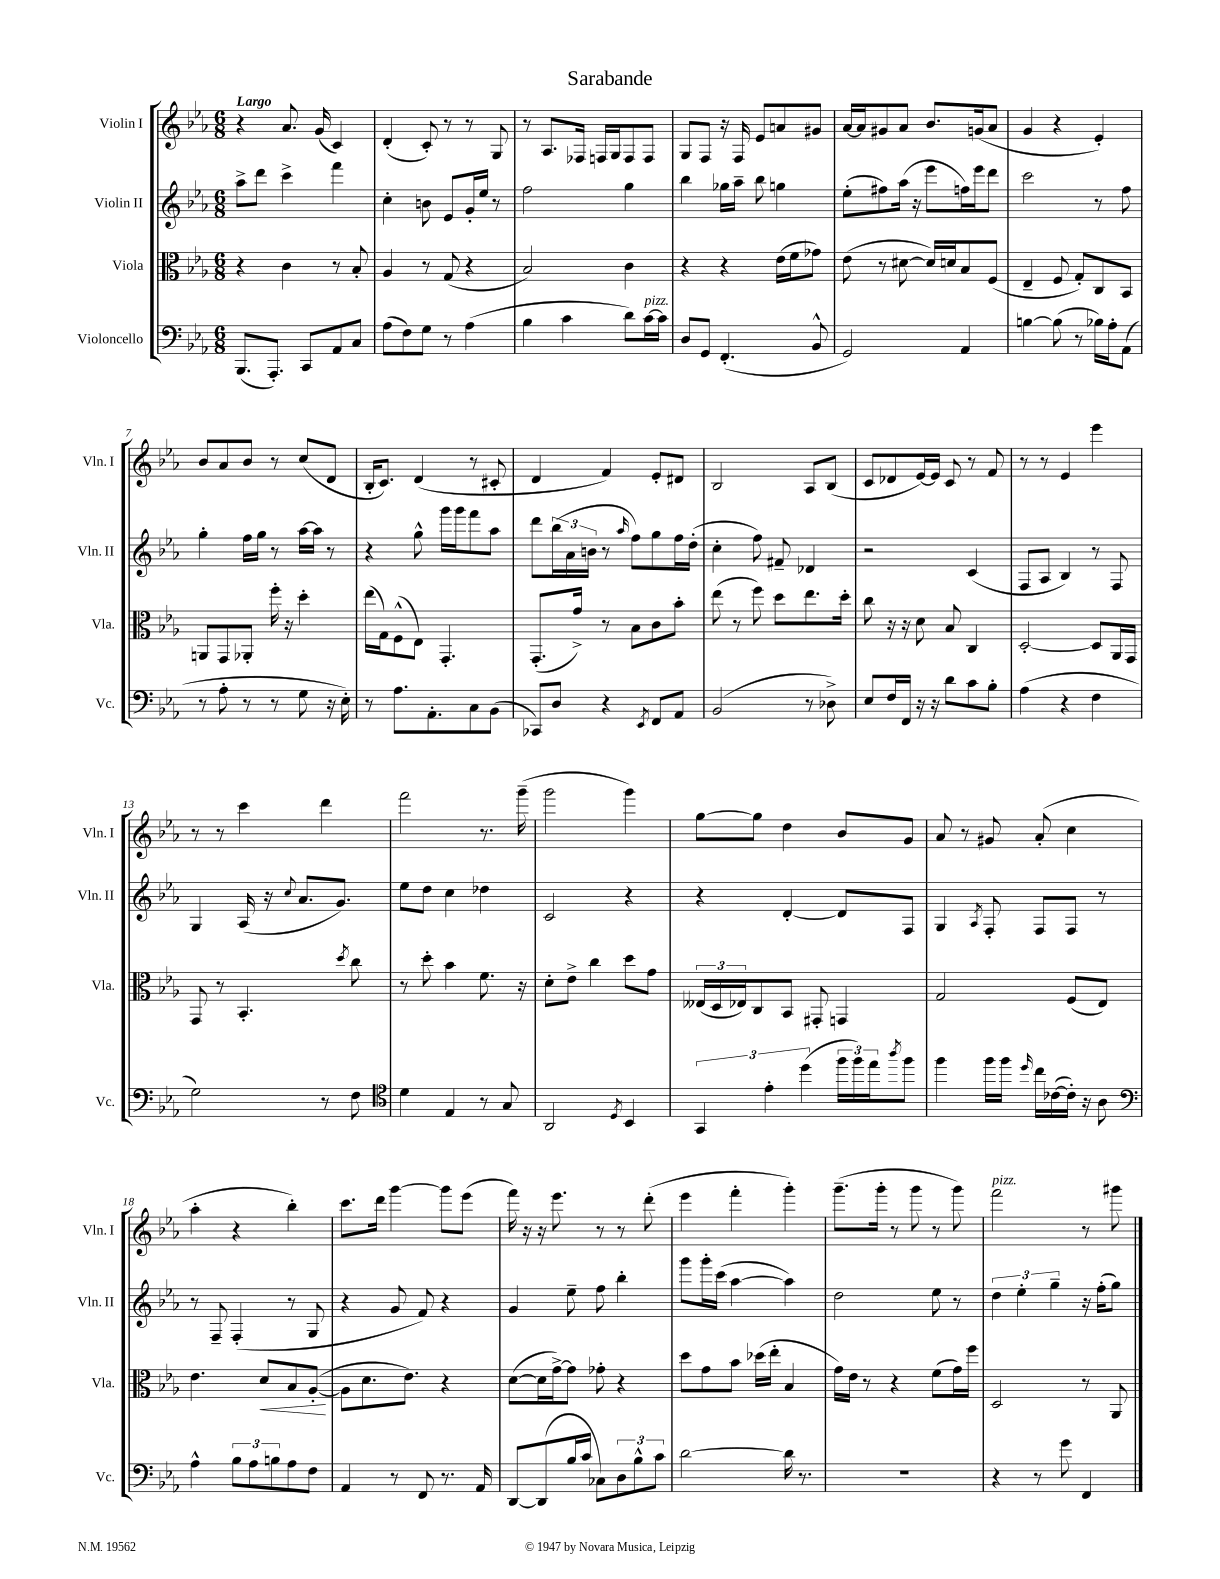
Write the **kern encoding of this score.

**kern	**kern	**kern	**kern
*staff4	*staff3	*staff2	*staff1
*clefF4	*clefC3	*clefG2	*clefG2
*k[b-e-a-]	*k[b-e-a-]	*k[b-e-a-]	*k[b-e-a-]
*M6/8	*M6/8	*M6/8	*M6/8
(8.BBB-/L	4r	8aa-^\L	4r
.	.	8ddd\J	.
8.AAA-'/J)	.	.	.
.	4c\	4ccc^\	8.a-/
8CC/L	.	.	.
.	.	.	(16g/
8AA-/	8r	4fff\	4c/)
8C/J	8B-'/	.	.
=	=	=	=
(8A-\L	4A-/	4cc'\	(4d'/
8F\)	.	.	.
8G\J	8r	8b\	8c'/)
8r	(8G/	8e-/L	8r
(4A-\	4r	16g'/L	8r
.	.	16ee-/JJ	.
.	.	8r	8G/
=	=	=	=
4B-\	2B-/)	2ff\	8r
.	.	.	8.A-/L
4c\	.	.	.
.	.	.	16F-/Jk
.	.	.	16F/LL
.	.	.	16G/J
8d\L)	4c\	4gg\	8F/
[16c\L	.	.	8F/J
16c\]JJ	.	.	.
=	=	=	=
8D/L	4r	4bb-\	8G/L
8GG/J	.	.	8F/J
(4.FF'/	4r	16gg-\LL	16r
.	.	16aa-~\JJ	16F/
.	.	8bb-\	8e-/L
.	(16e-\LL	4gg\	8a/
.	16f\J	.	.
8BB-^^/	8g-\J)	.	8g#/J
=	=	=	=
2GG/)	(8e-\	(8ee-'\L	[16a-/LL
.	.	.	16a-/]J
.	8r	8ff#\)	8g#/
.	[8d#\	(16aa-\Jk	8a-/J
.	.	16r	.
.	16d#/]LL)	8eee-\L	8.b-/L
.	16d/J	.	.
4AA-/	8B-/	16ff\L)	.
.	.	16eee-\J	(16g/k
.	(8F/J	8ddd\J	8a-/J
=	=	=	=
[4B\	4E-~/	2ccc\	4g/
(8B\]	8F/	.	4r
8r	8G'/L)	.	.
16B-\LL)	8C/	8r	4e-'/)
16A-'\J	.	.	.
(8AA-\J	8BB-/J	8ff\	.
=	=	=	=
8r	8AA/L	4gg'\	8b-/L
8A-'\	8GG/	.	8a-/
8r	8AA-'/J	16ff\LL	8b-/J
.	.	16gg\JJ	.
8r	16ff'\	8r	8r
.	16r	.	.
8G\	4dd'\	[16aa-\LL	(8cc/L
.	.	16aa-\]JJ	.
16r	.	8r	8d/J
16E-'\)	.	.	.
=	=	=	=
8r	(16ee-\LL	4r	16B-'/LK
.	16G\J)	.	8.c/J)
8.A-\L	(8F^^\	.	.
.	8E-\J)	8gg^^\	(4d/
8.AA-'\	.	.	.
.	4.GG'/	16ggg\LL	.
.	.	16ggg\J	.
8C\	.	8fff\	8r
(8BB-\J	.	8aa-\J	8c#'/
=	=	=	=
8CC-/L)	(8.GG'/L	8ddd\L	4d/
8D/J	.	(24bb-\L	.
.	.	24a-\	.
.	16g^/Jk)	.	.
.	.	24b\JJ	.
4r	8r	8r	4f/)
.	.	16qqaa-/	.
.	8B-\L	8ff\L)	.
8qEE-/	.	.	.
8FF/L	8c\	8gg\	8e-'/L
8AA-/J	8b-'\J	16ff\L	8d#/J
.	.	(16dd'\JJ	.
=	=	=	=
(2BB-/	(8ee-\	4cc'\	2B-/
.	8r	.	.
.	8ff\)	8ff\)	.
.	8dd\L	8f#~/	.
8r	8.ee-\	4d-/	8A-/L
8D-^\)	.	.	(8B-/J
.	16dd'\Jk	.	.
=	=	=	=
8E-/L	8cc\	2r	8c/L
16F/L	16r	.	8d-/
16FF/JJ	16r	.	.
16r	8d\	.	[16e-/L)
16r	.	.	16e-/]JJ
8d\L	8B-/	.	8c/
8c\	4C/	(4c/	8r
8B-'\J	.	.	8f/
=	=	=	=
(4A-\	[2D'/	8F/L	8r
.	.	8A-/J	8r
4r	.	4B-/)	4e-/
4F\	8D/]L	8r	4eee-\
.	16AA-/L	8F/	.
.	16GG/JJ	.	.
=	=	=	=
2G\)	8GG/	4G/	8r
.	8r	.	8r
.	4.BB-'/	(16A-/	4ccc\
.	.	16r	.
.	.	8qqcc/	.
.	.	8.a-/L	.
8r	.	.	4ddd\
.	.	8.g/J)	.
.	8qdd/	.	.
8F\	8cc\	.	.
=	=	=	=
*clefC4	*	*	*
4d\	8r	8ee-\L	2fff\
.	8dd'\	8dd\J	.
4E-/	4b-\	4cc\	.
8r	8.f\	4dd-\	8.r
8G/	.	.	.
.	16r	.	(16ggg~\
=	=	=	=
2AA-/	8d'\L	2c/	2ggg\
.	8e-^\J	.	.
.	4cc\	.	.
8qD/	.	.	.
4BB-/	8dd\L	4r	4ggg\)
.	8g\J	.	.
=	=	=	=
6GG/	(24E--/LL	4r	[8gg\L
.	24D/	.	.
.	24E-/J)	.	.
.	8C/	.	8gg\]J
6e-'\	.	.	.
.	8BB-/J	[4d'/	4dd\
(6dd\	.	.	.
.	8GG#'/	.	.
24ff\LL	4GG/	8d/]L	8b-/L
24ff\)	.	.	.
24ee-\J	.	.	.
8qaa-/	.	.	.
8ff\J	.	8F/J	8g/J
=	=	=	=
4ff\	2G/	4G/	8a-/
.	.	.	8r
.	.	8qA-/	.
16ff\LL	.	8F'/	8g#/
16ff\JJ	.	.	.
16qqdd/	.	.	.
16cc\LL	.	8F/L	(8a-'/
([16c-\	.	.	.
16c-'\]JJ)	(8F/L	8F/J	4cc\
16r	.	.	.
8A-\	8E-/J)	8r	.
=	=	=	=
*clefF4	*	*	*
4A-^^\	4.e-\	8r	4aa-'\
.	.	8F~/	.
12B-\L	.	(4F'/	4r
12A-\	.	.	.
.	8d/L	.	.
12B\	.	.	.
8A-\	8B-/	8r	4bb-'\)
8F\J	([8A-'/J	8G/	.
=	=	=	=
4AA-/	8A-\]L	4r	8.ccc\L
.	8.d\	.	.
.	.	.	16ddd\Jk
8r	.	8g/	[4ggg\
.	8.e-\J)	.	.
8FF/	.	8f/)	.
8.r	4r	4r	8ggg\]L
.	.	.	(8eee-\J
16AA-/	.	.	.
=	=	=	=
[8DD/L	([8d\L	4g/	16fff\)
.	.	.	16r
(8DD/]	16d\]L	.	16r
.	[16g^\J)	.	8.eee-\
16B-/L	8g\]J	8ee-~\	.
16c/JJ	.	.	.
8C-\L)	8g-'\	8ff\	8r
12D\	4r	4bb-'\	8r
12B-^^\	.	.	.
.	.	.	(8ddd'\
12c\J	.	.	.
=	=	=	=
[2d\	8dd\L	8ggg\L	4eee-\
.	8g\	16ggg'\L	.
.	.	(16ccc\JJ	.
.	8b-\J	[4aa-\	4fff'\
.	(16dd-\LL	.	.
.	16ee-'\JJ	.	.
16d\]	4B-/	4aa-\])	4ggg'\)
8.r	.	.	.
=	=	=	=
2.r	16g\LL)	2dd\	(8.ggg~\L
.	16e-\JJ	.	.
.	8r	.	.
.	.	.	16ggg'\Jk
.	4r	.	8r
.	.	.	8ggg\
.	(8f\L	8ee-\	8r
.	16g\L)	8r	8ggg\)
.	16ff\JJ	.	.
=	=	=	=
4r	2D/	6dd\	2fff\
.	.	6ee-'\	.
8r	.	.	.
.	.	6gg~\	.
8g\	.	.	.
4FF/	8r	16r	8r
.	.	(16ff'\LK	.
.	8AA-/	8gg\J)	8ggg#\
==	==	==	==
*-	*-	*-	*-
